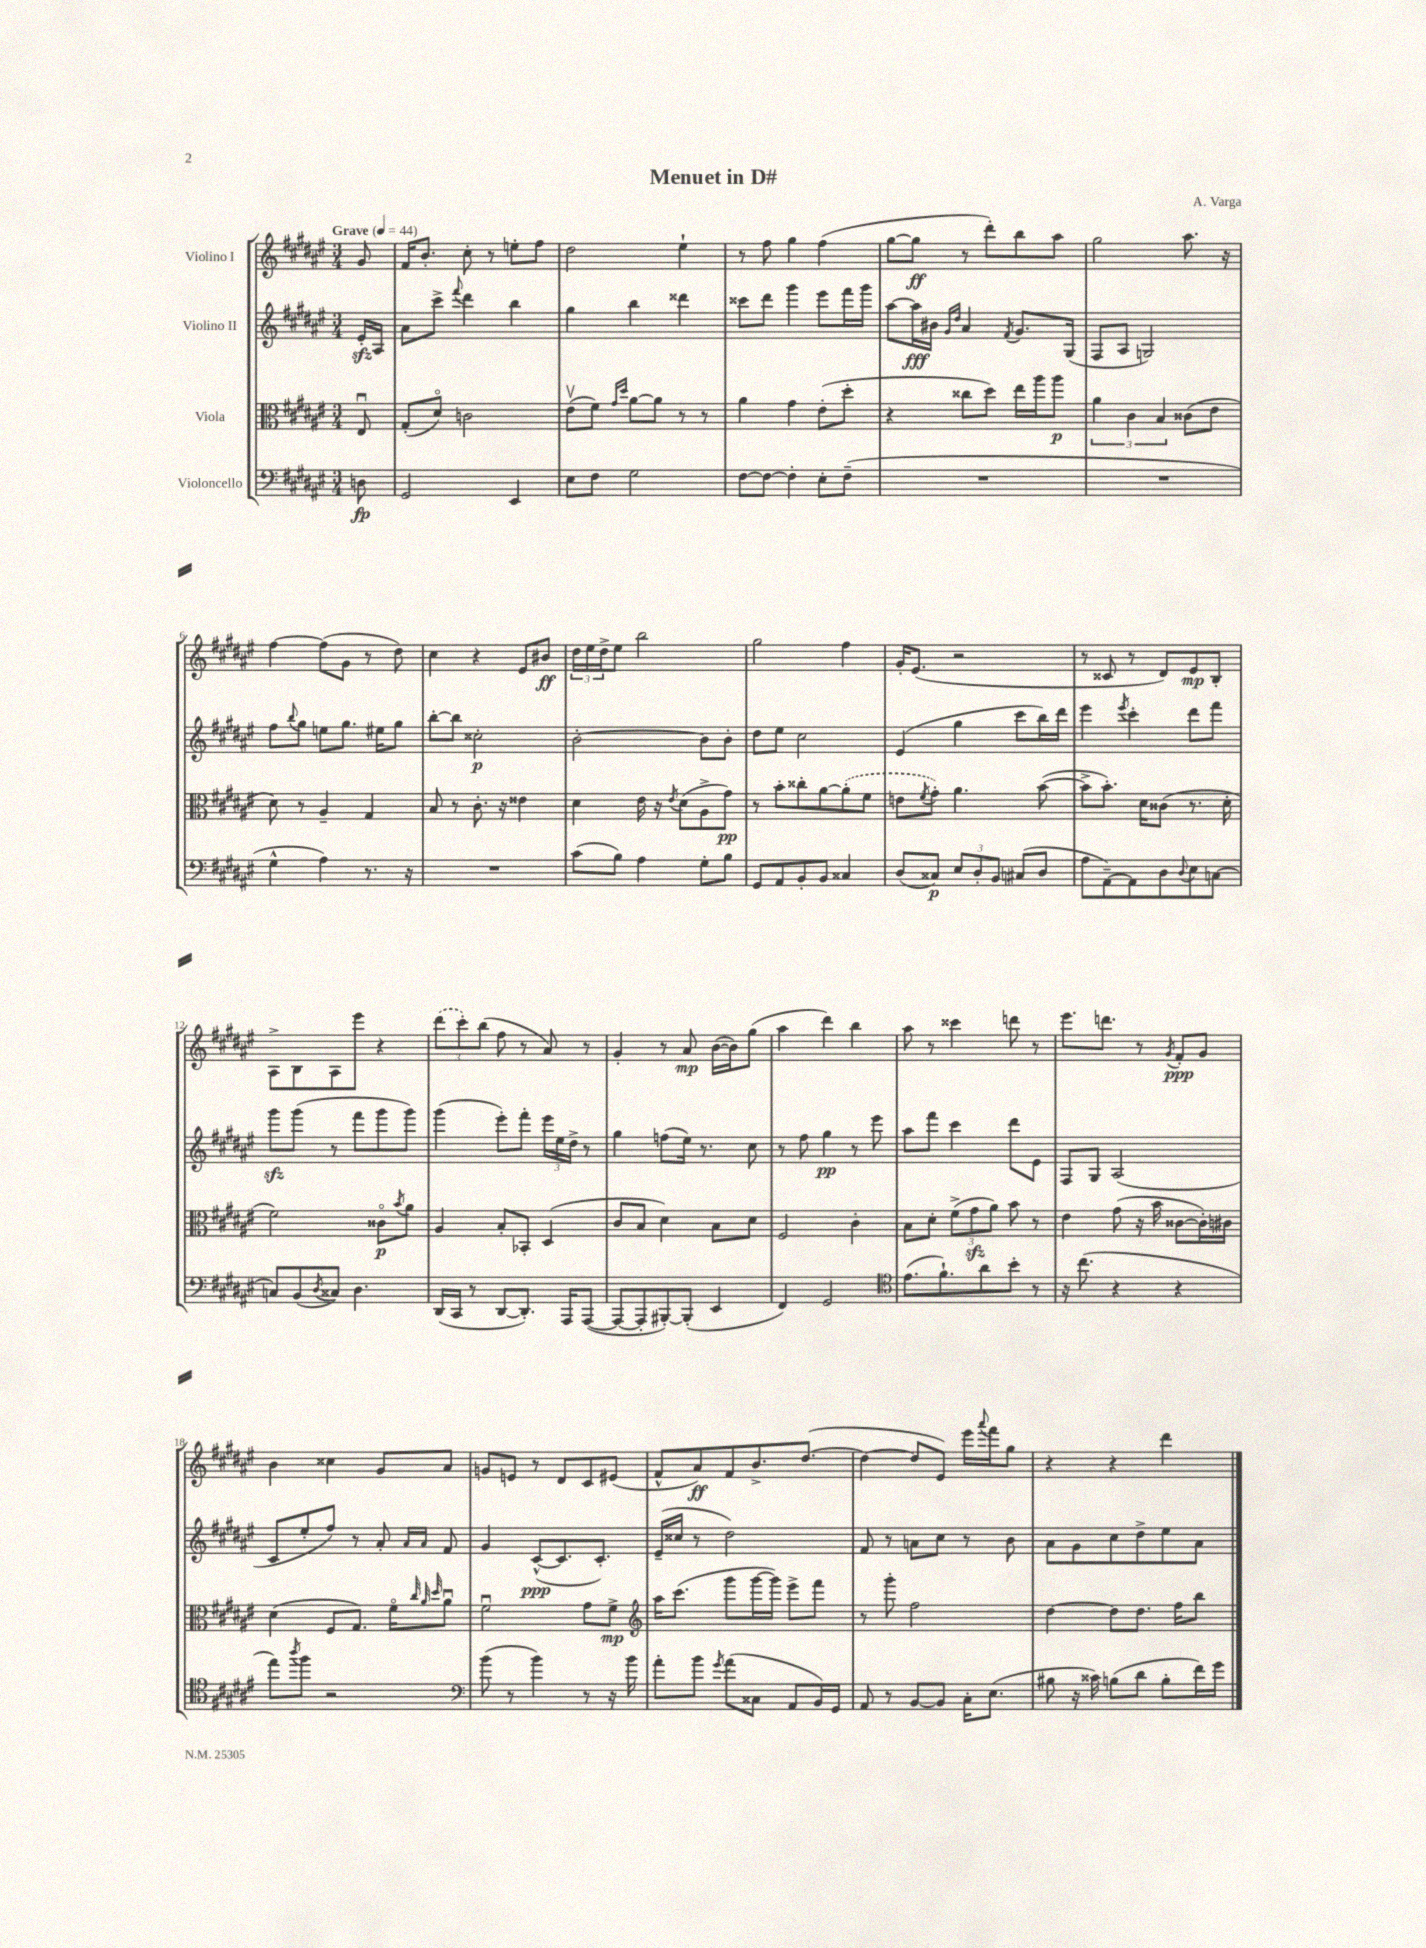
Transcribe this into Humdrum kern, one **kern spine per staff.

**kern	**dynam	**kern	**dynam	**kern	**dynam	**kern	**dynam
*part4	*part4	*part3	*part3	*part2	*part2	*part1	*part1
*staff4	*staff4	*staff3	*staff3	*staff2	*staff2	*staff1	*staff1
*I"Violoncello	*	*I"Viola	*	*I"Violino II	*	*I"Violino I	*
*clefF4	*	*clefC3	*	*clefG2	*	*clefG2	*
*k[f#c#g#d#a#e#]	*	*k[f#c#g#d#a#e#]	*	*k[f#c#g#d#a#e#]	*	*k[f#c#g#d#a#e#]	*
*M3/4	*	*M3/4	*	*M3/4	*	*M3/4	*
*MM44	*	*MM44	*	*MM44	*	*MM44	*
=	=	=	=	=	=	=	=
!	!	!	!	!	!	!LO:TX:a:B:t=Grave	!
8Dn\	fp	8E#u/	.	16e#zz'/LL	.	8g#/	.
.	.	.	.	16A#/JJ	.	.	.
=1	=1	=1	=1	=1	=1	=1	=1
2GG#/	.	(8G#'/L	.	8a#\L	.	16f#/KL	.
.	.	.	.	.	.	8.b'/J	.
.	.	8d#/J)	.	8ccc#^\J	.	.	.
.	.	.	.	8qqfff#/	.	.	.
.	.	2cn\	.	4ddd#\	.	8cc#'\	.
.	.	.	.	.	.	8r	.
4EE#/	.	.	.	4bb\	.	8een'\L	.
.	.	.	.	.	.	8ff#\J	.
=2	=2	=2	=2	=2	=2	=2	=2
8E#\L	.	(8e#v\L	.	4gg#\	.	2dd#\	.
8F#\J	.	8f#\J)	.	.	.	.	.
.	.	16qqg#/LL	.	.	.	.	.
.	.	16qqdd#/JJ	.	.	.	.	.
2G#\	.	[8a#\L	.	4bb\	.	.	.
.	.	8a#\J]	.	.	.	.	.
.	.	8r	.	4ddd##X\	.	4ee#`\	.
.	.	8r	.	.	.	.	.
=3	=3	=3	=3	=3	=3	=3	=3
[8F#\L	.	4a#\	.	8ccc##X\L	.	8r	.
8F#\J_	.	.	.	8ddd#\J	.	8ff#\	.
4F#'\]	.	4g#\	.	4ggg#\	.	4gg#\	.
8E#'\L	.	(8e#'\L	.	8eee#\L	.	(4ff#\	.
(8F#~\J	.	8dd#'\J	.	16fff#\L	.	.	.
.	.	.	.	16ggg#\JJ	.	.	.
=4	=4	=4	=4	=4	=4	=4	=4
2.r	.	4r	.	[8aa#\L	.	[8gg#\L	.
.	.	.	.	16aa#\L]	fff	8gg#\J]	ff
.	.	.	.	16b#X\JJ	.	.	.
.	.	.	.	16qqg#/LL	.	.	.
.	.	.	.	16qqdd#/JJ	.	.	.
.	.	8cc##X\L	.	4a#/	.	8r	.
.	.	8dd#\J)	.	.	.	8ddd#'\L)	.
.	.	.	.	8qf#/	.	.	.
.	.	16ee#\LL	.	8.g#/L	.	8bb\	.
.	.	16aa#\J	.	.	.	.	.
.	.	8aa#\J	p	.	.	8aa#\J	.
.	.	.	.	(16G#/Jk	.	.	.
=5	=5	=5	=5	=5	=5	=5	=5
2.r	.	6a#\	.	8F#/L	.	2gg#\	.
.	.	.	.	8A#/J	.	.	.
.	.	6c#\	.	.	.	.	.
.	.	.	.	2Gn/)	.	.	.
.	.	6B/	.	.	.	.	.
.	.	(8c##X\L	.	.	.	8.aa#\	.
.	.	8e#\J	.	.	.	.	.
.	.	.	.	.	.	16r	.
!!LO:LB:g=z
=6	=6	=6	=6	=6	=6	=6	=6
4G#^^\	.	8d#\)	.	8ff#\L	.	[4ff#\	.
.	.	.	.	8qqbb/	.	.	.
.	.	8r	.	8gg#\J	.	.	.
4A#\)	.	4A#~/	.	8een\L	.	(8ff#\L]	.
.	.	.	.	8.gg#\J	.	8g#\J	.
8.r	.	4G#/	.	.	.	8r	.
.	.	.	.	16ee#X\KL	.	.	.
.	.	.	.	8gg#\J	.	8dd#\)	.
16r	.	.	.	.	.	.	.
=7	=7	=7	=7	=7	=7	=7	=7
2.r	.	8B/	.	[8bb'\L	.	4cc#\	.
.	.	8r	.	8bb\J]	.	.	.
.	.	8.c#'\	.	2cc##X'\	p	4r	.
.	.	16r	.	.	.	.	.
.	.	4e##X\	.	.	.	8e#/L	.
.	.	.	.	.	.	8b#X/J	ff
=8	=8	=8	=8	=8	=8	=8	=8
(8c#\L	.	4d#\	.	[2b'\	.	24dd#\LL	.
.	.	.	.	.	.	24ee#\	.
.	.	.	.	.	.	24dd#^\J	.
8B\J)	.	.	.	.	.	8ee#\J	.
4A#\	.	16e#\	.	.	.	2bb\	.
.	.	16r	.	.	.	.	.
.	.	8qe#/	.	.	.	.	.
.	.	(8d#\L	.	.	.	.	.
8G#'\L	.	8A#^\	.	8b\L]	.	.	.
8B\J	.	8g#\J)	pp	8b'\J	.	.	.
=9	=9	=9	=9	=9	=9	=9	=9
8GG#/L	.	8r	.	8dd#\L	.	2gg#\	.
8AA#/	.	8b'\L	.	8ee#\J	.	.	.
8BB'/	.	8cc##X'\	.	2cc#\	.	.	.
8BB/J	.	[8a#\	.	.	.	.	.
4C##X/	.	(8a#'\]	.	.	.	4ff#\	.
.	.	8f#\J	.	.	.	.	.
=10	=10	=10	=10	=10	=10	=10	=10
(8D#/L	.	8en\L	.	(4e#/	.	16g#'/KL	.
.	.	.	.	.	.	(8.e#/J	.
.	.	8qf#/	.	.	.	.	.
8C##X/J)	p	8g#'\J)	.	.	.	.	.
12E#/L	.	4.a#\	.	4gg#\	.	2r	.
12D#'/	.	.	.	.	.	.	.
12BB/J	.	.	.	.	.	.	.
(8C#X/L	.	.	.	8ccc#\L	.	.	.
8D#/J	.	([8b\	.	16bb\L)	.	.	.
.	.	.	.	16ddd#\JJ	.	.	.
=11	=11	=11	=11	=11	=11	=11	=11
8A#\L	.	8b^\L]	.	4eee#\	.	8r	.
[8AA#~\)	.	8.b'\J)	.	.	.	8c##X/	.
.	.	.	.	8qeee#/	.	.	.
8AA#\]	.	.	.	4ccc#'\	.	8r	.
.	.	16d#\KL	.	.	.	.	.
8D#\	.	(8c##X\J	.	.	.	8d#/L)	.
8qqD#/	.	.	.	.	.	.	.
8E#\	.	8.r	.	8ddd#\L	.	8e#/	mp
[8Cn\J	.	.	.	8fff#\J	.	8B'/J	.
.	.	16d#'\	.	.	.	.	.
!!LO:LB:g=z
=12	=12	=12	=12	=12	=12	=12	=12
8Cn/L]	.	2f#\)	.	8ggg#zz\L	.	8A#^\L	.
(8BB/	.	.	.	(8ggg#\J	.	8B\	.
8qD#/	.	.	.	.	.	.	.
8C##X/J)	.	.	.	8r	.	8A#\	.
4.D#\	.	.	.	8fff#\L	.	8eee#\J	.
.	.	8c##X\L	p	8ggg#\	.	4r	.
.	.	8qb/	.	.	.	.	.
.	.	8a#\J	.	8ggg#\J)	.	.	.
=13	=13	=13	=13	=13	=13	=13	=13
(16DD#/LL	.	4A#/	.	(4ggg#\	.	(12ddd#\L	.
16CC#/JJ	.	.	.	.	.	.	.
.	.	.	.	.	.	12ccc#'\)	.
8r	.	.	.	.	.	.	.
.	.	.	.	.	.	(12bb\J	.
[8DD#/L	.	8B'/L	.	8eee#'\L)	.	8ff#\	.
8.DD#'/J])	.	8BB-X'/J	.	8fff#'\J	.	8r	.
.	.	(4D#/	.	24eee#\LL	.	8a#/)	.
.	.	.	.	24ee#\	.	.	.
16AAA#/KL	.	.	.	.	.	.	.
.	.	.	.	24dd#^\JJ	.	.	.
([8AAA#/J	.	.	.	8r	.	8r	.
=14	=14	=14	=14	=14	=14	=14	=14
8AAA#/L_	.	8c#/L	.	4gg#\	.	4g#'/	.
8AAA#'/]	.	8B/J	.	.	.	.	.
[8BBB#X'/)	.	4d#\)	.	(8ffn\L	.	8r	.
(8BBB#'/J]	.	.	.	16ee#\Jk)	.	8a#/	mp
.	.	.	.	8.r	.	.	.
4EE#/	.	8B\L	.	.	.	([16b\LL	.
.	.	.	.	.	.	16b\J])	.
.	.	8d#\J	.	8cc#\	.	(8gg#\J	.
=15	=15	=15	=15	=15	=15	=15	=15
4FF#/)	.	2F#/	.	8r	.	4aa#\	.
.	.	.	.	8ff#\	.	.	.
2GG#/	.	.	.	4gg#\	pp	4ddd#\)	.
.	.	4c#'\	.	8r	.	4bb\	.
.	.	.	.	8eee#\	.	.	.
=16	=16	=16	=16	=16	=16	=16	=16
*clefC4	*	*	*	*	*	*	*
(8.e#\L	.	8B\L	.	8aa#\L	.	8aa#\	.
.	.	8d#'\J	.	8fff#\J	.	8r	.
8.f#`\)	.	.	.	.	.	.	.
.	.	(12f#^\L	.	4ccc#\	.	4ccc##X\	.
.	.	12g#zz\	.	.	.	.	.
8a#\	.	.	.	.	.	.	.
.	.	12a#\J)	.	.	.	.	.
8b'\J	.	8b\	.	8ddd#\L	.	8dddn\	.
8r	.	8r	.	8e#\J	.	8r	.
=17	=17	=17	=17	=17	=17	=17	=17
16r	.	4e#\	.	8F#/L	.	8.eee#\L	.
(8.cc#\	.	.	.	.	.	.	.
.	.	.	.	8G#/J	.	.	.
.	.	.	.	.	.	8.dddn\J	.
4r	.	(8g#\	.	(2A#/	.	.	.
.	.	16r	.	.	.	8r	.
.	.	16b\	.	.	.	.	.
.	.	.	.	.	.	8qg#/	.
4r	.	[8c##X\L	.	.	.	8f#'/L	ppp
.	.	16c##'\L])	.	.	.	8g#/J	.
.	.	16c#X\JJ	.	.	.	.	.
!!LO:LB:g=z
=18	=18	=18	=18	=18	=18	=18	=18
8ee#\L)	.	(4d#\	.	8c#/L	.	4b\	.
8qaa#/	.	.	.	.	.	.	.
8ff#\J	.	.	.	8ee#'/	.	.	.
2r	.	8F#/L	.	8ff#/J)	.	4cc##X\	.
.	.	8.G#/J)	.	8r	.	.	.
.	.	.	.	8a#'/	.	8g#/L	.
.	.	16f#\KL	.	.	.	.	.
.	.	32qqcc#/	.	.	.	.	.
.	.	32qqa#/	.	16qqa#/LL	.	.	.
.	.	32qqdd#/	.	16qqa#/JJ	.	.	.
.	.	8a#u\J	.	8f#/	.	8a#/J	.
=19	=19	=19	=19	=19	=19	=19	=19
*clefF4	*	*	*	*	*	*	*
(8b\	.	2f#u\	.	4g#/	.	8gn/L	.
8r	.	.	.	.	.	8en/J	.
4b\)	.	.	.	([8c#^^/L	ppp	8r	.
.	.	.	.	8.c#/]	.	8d#/L	.
8r	.	8g#\L	.	.	.	8c#/	.
.	.	.	.	8.c#'/J)	.	.	.
16r	.	8f#^\J	mp	.	.	(8e#X/J	.
16b\	.	.	.	.	.	.	.
=20	=20	=20	=20	=20	=20	=20	=20
*	*	*clefG2	*	*	*	*	*
8a#'\L	.	16aa#\KL	.	(16e#~/LL	.	8f#^^/L	.
.	.	(8.ccc#\J	.	16cc##X/JJ	.	.	.
8b\J	.	.	.	8r	.	8a#/)	ff
8qg#/	.	.	.	.	.	.	.
(8a#\L	.	8ggg#\L	.	2dd#\)	.	8f#/	.
8C##X\J	.	[16ggg#\L	.	.	.	8.b^/	.
.	.	16ggg#\JJ])	.	.	.	.	.
8AA#/L	.	8eee#^\L	.	.	.	.	.
.	.	.	.	.	.	([8.dd#/J	.
16BB/L)	.	8fff#\J	.	.	.	.	.
16GG#/JJ	.	.	.	.	.	.	.
=21	=21	=21	=21	=21	=21	=21	=21
8AA#/	.	8r	.	8f#/	.	4dd#\_	.
8r	.	8ggg#'\	.	8r	.	.	.
[8BB/L	.	2ff#\	.	8an\L	.	8dd#/L]	.
8BB/J]	.	.	.	8cc#\J	.	8e#/J)	.
16C#'\KL	.	.	.	8r	.	16eee#\LL	.
.	.	.	.	.	.	8qqaaa#/	.
(8.E#\J	.	.	.	.	.	16fff#\J	.
.	.	.	.	8b\	.	8gg#\J	.
=22	=22	=22	=22	=22	=22	=22	=22
8B#X\	.	[4dd#\	.	8a#\L	.	4r	.
16r	.	.	.	8g#\	.	.	.
16c##X\)	.	.	.	.	.	.	.
(8Bn\L	.	8dd#\L]	.	8cc#\	.	4r	.
8d#\J	.	8.dd#\J	.	8dd#^\	.	.	.
8B'\L	.	.	.	8ee#\	.	4ddd#\	.
.	.	16ff#\KL	.	.	.	.	.
16f#\L)	.	8bb\J	.	8a#\J	.	.	.
16g#\JJ	.	.	.	.	.	.	.
==	==	==	==	==	==	==	==
*-	*-	*-	*-	*-	*-	*-	*-
